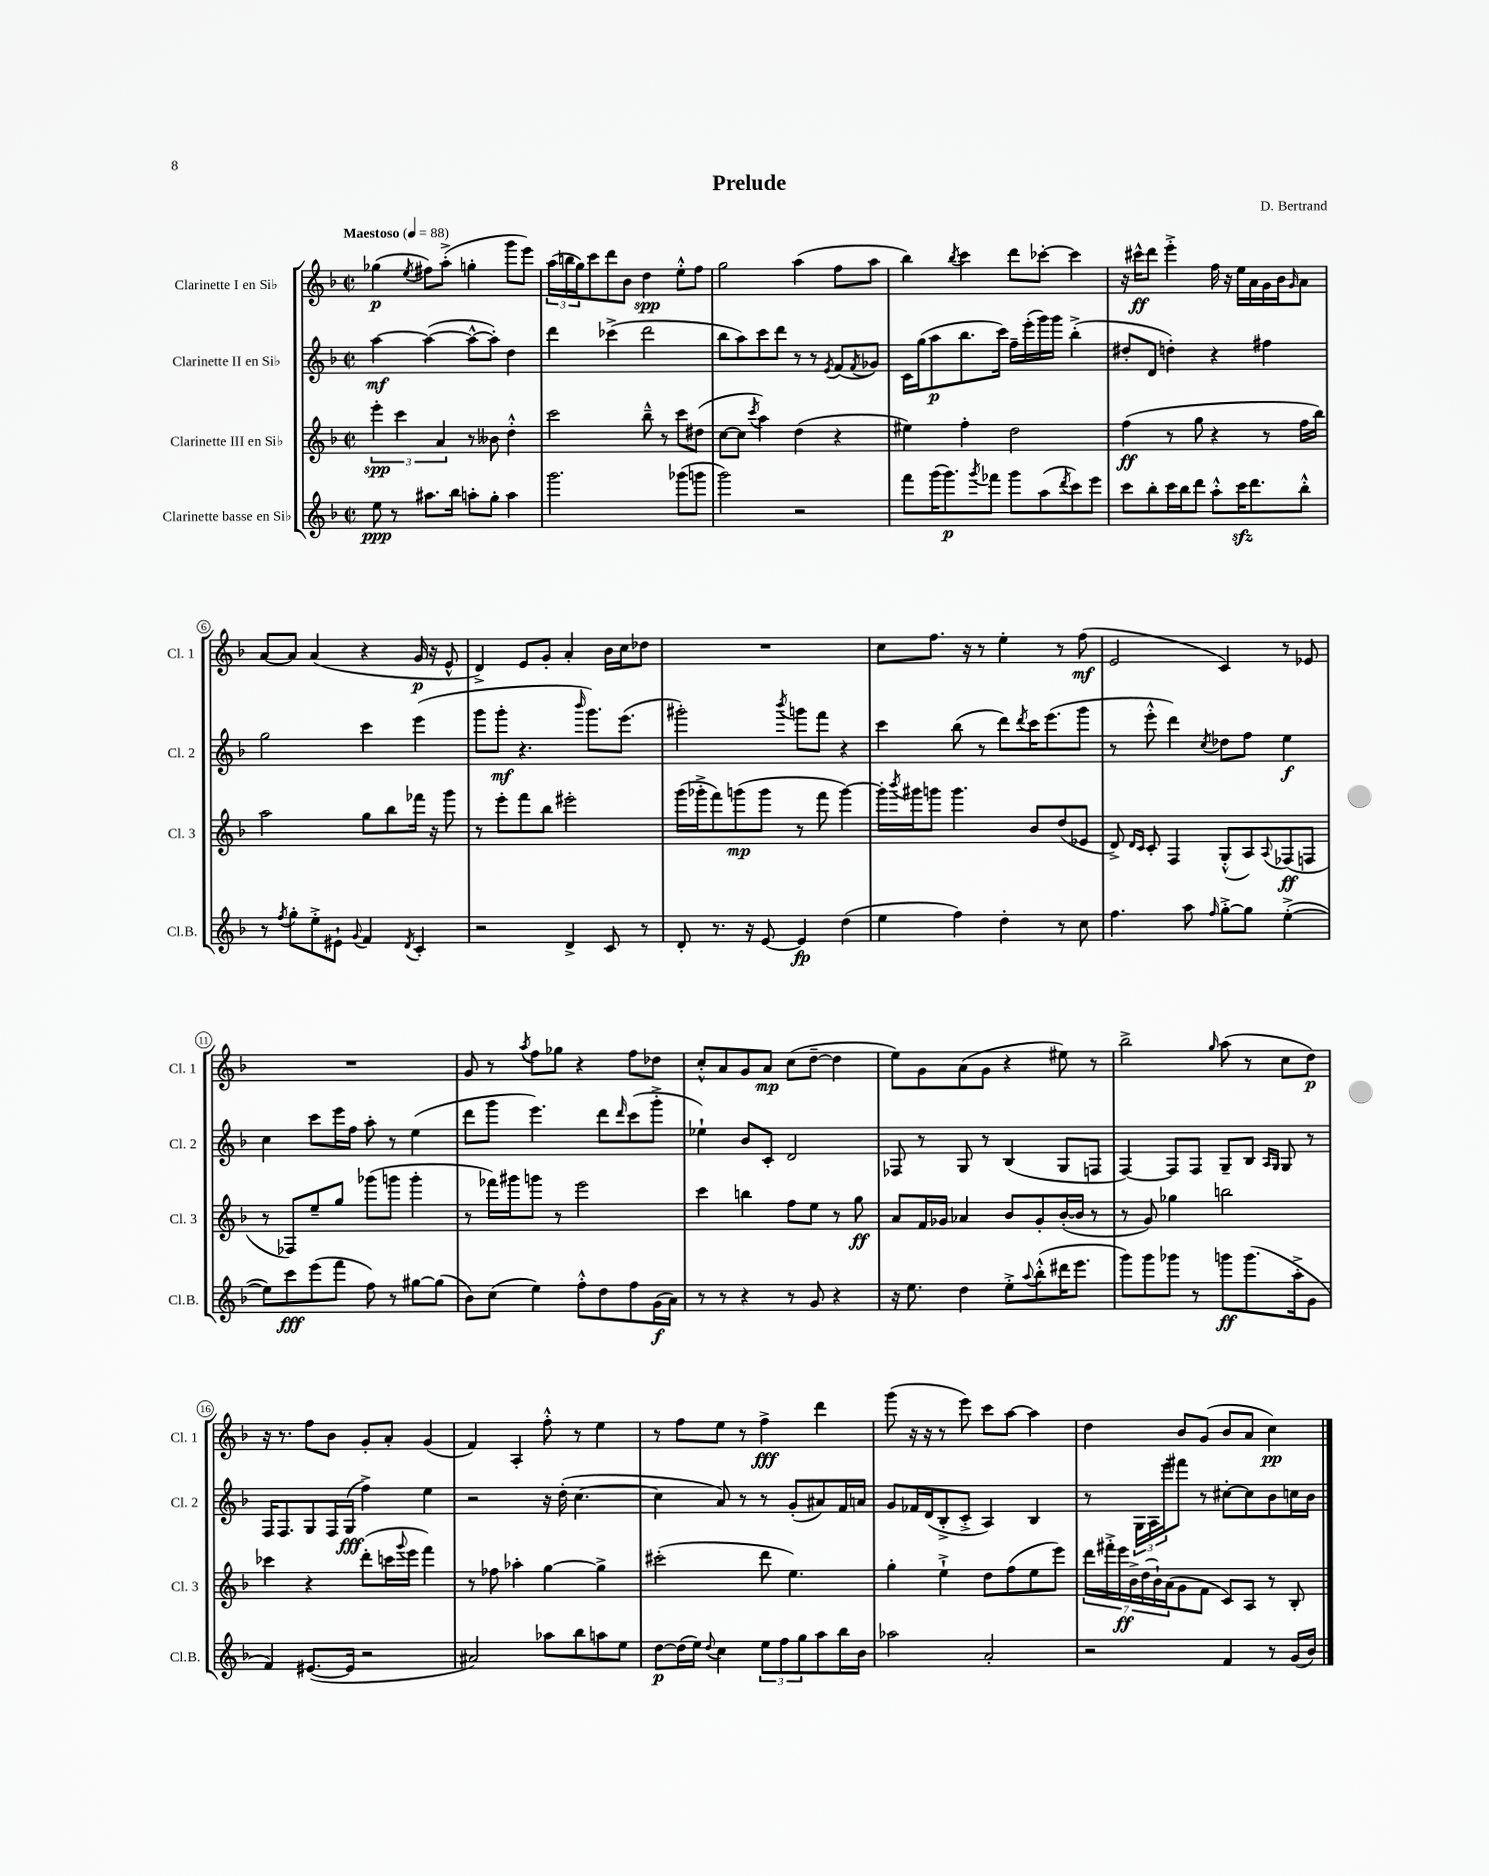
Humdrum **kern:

**kern	**kern	**kern	**kern
*staff4	*staff3	*staff2	*staff1
*clefG2	*clefG2	*clefG2	*clefG2
*k[b-]	*k[b-]	*k[b-]	*k[b-]
*M2/2	*M2/2	*M2/2	*M2/2
*met(c|)	*met(c|)	*met(c|)	*met(c|)
*MM88	*MM88	*MM88	*MM88
8ee	6eee'	[4aa	(4gg-
8r	.	.	.
.	6ccc	.	.
.	.	.	8qee
8.aa#	.	(4aa_	8ff#)
.	6a	.	.
.	.	.	(8aa'^
16bb-	.	.	.
8aa'	8r	8aa^^_	4gg'
8gg'	8b--	8aa'])	.
4aa	4dd'^^	4dd	8ggg
.	.	.	8eee)
=	=	=	=
2.ggg	2ccc	4ddd	(24aa
.	.	.	24bb
.	.	.	24gg)
.	.	.	8ccc
.	.	(4ccc-^	8ddd
.	.	.	8b-
.	8bb-~^^	2ddd	4dd
.	8r	.	.
(8ggg-	8ccc	.	8ee'^^
8ggg	(8dd#	.	8ff
=	=	=	=
2ggg)	[8cc	8bb-	2gg
.	8cc]	8aa)	.
.	8qccc	.	.
.	4aa)	8ccc	.
.	.	8ddd	.
2r	(4dd	8r	(4aa
.	.	8r	.
.	.	8qe	.
.	4r	(8f	8ff
.	.	8qf	.
.	.	8g-)	8aa
=	=	=	=
8fff	4ee#)	16c	4bb-)
.	.	(16gg	.
(16ggg	.	8aa	.
8.ggg)	.	.	.
.	.	.	8qbb-
.	4ff'	8.bb-	4ccc
8qggg	.	.	.
8fff-	.	.	.
.	.	16ccc)	.
8ggg	2dd	16ff~	8ddd
.	.	(16eee'	.
(8aa	.	16ggg)	[8ccc-'
.	.	16ggg	.
8qddd	.	.	.
8ccc)	.	(4bb-'^	4ccc-]
8eee	.	.	.
=	=	=	=
8ccc	(4ff	8dd#'	16r
.	.	.	16ccc#^^
8bb-'	.	8d	8ddd
16ccc	8r	4dd')	4eee'^
16bb-	.	.	.
8ddd	8gg	.	.
8aa'^^	4r	4r	16ff
.	.	.	16r
16ccc	.	.	16ee
8.ddd	.	.	16a
.	8r	4ff#	16g
.	.	.	16b-
.	.	.	16qqg
8bb-'^^	16ff	.	8a
.	16bb-)	.	.
=	=	=	=
8r	2aa	2gg	[8a
8qff	.	.	.
8gg'	.	.	8a]
8ee'^	.	.	(4a
8e#`	.	.	.
8qqg	.	.	.
4f	8gg	4ccc	4r
.	8bb-	.	.
8qd	.	.	.
4c'	16fff-	(4eee	16g
.	16r	.	16r
.	8ggg	.	8e^^
=	=	=	=
2r	8r	8ggg	4d^)
.	8eee'	8ggg'	.
.	8fff	4.r	8e
.	8bb-	.	8g'
4d^	2eee#'	.	4a'
.	.	16qqbbb-	.
.	.	8.ggg)	.
8c	.	.	16b-
.	.	(8.eee	16cc
8r	.	.	8dd-
=	=	=	=
8d'	(16ggg	2ggg#')	1r
.	16ggg-'^	.	.
8.r	8fff)	.	.
.	(8ggg	.	.
16r	.	.	.
[8e	8ggg	.	.
.	.	8qbbb-	.
4e]	8r	8ggg	.
.	8fff	8fff	.
(4dd	[4ggg)	4r	.
=	=	=	=
4ee	16ggg']	4ccc	8cc
.	8qbbb-	.	.
.	16ggg#	.	.
.	8ggg	.	8.ff
4ff)	4.ggg	(8bb-	.
.	.	.	16r
.	.	8r	8r
4dd'	.	8ddd)	4ee'
.	.	8qddd	.
.	8b-	16ccc	.
.	.	(8.eee	.
8r	(8dd	.	8r
8cc	8e-	8ggg	(8ff
=	=	=	=
4.ff	8d^)	8r	2e
.	16qqd	.	.
.	16qqc	.	.
.	8c'	8eee'^^	.
.	4F	4ddd)	.
8aa	.	.	.
16qqff	.	8qcc	.
[8gg'^	(8G'^^	8dd-	4c)
8gg]	8A)	8ff	.
.	8qqA	.	.
([4ee'^	(8F-	4ee	8r
.	8F	.	8e-
=	=	=	=
8ee])	8r	4cc	1r
8ccc	8F-)	.	.
(8eee	8ee~	8ccc	.
8fff	8gg	16eee	.
.	.	16ff	.
8ff)	(8ggg-	8aa'	.
8r	8ggg	8r	.
[8gg#	4ggg'	(4ee	.
(8gg#]	.	.	.
=	=	=	=
8b-)	8r	8ddd	8g
(8cc	16fff-)	8ggg	8r
.	16ggg#	.	.
.	.	.	8qaa
4ee)	8ggg	4.eee)	8ff
.	8r	.	8gg-
8ff'^^	2eee	.	4r
8dd	.	8ddd	.
.	.	16qqddd	.
8ff	.	(8ccc	8ff
(16g	.	8ggg'^	8dd-
16a)	.	.	.
=	=	=	=
8r	4ccc	4ee-`)	8cc'^^
8r	.	.	8a
4r	4bb	8b-	8g
.	.	8c'	8a
8r	8ff	2d	(8cc
8g	8ee	.	[8dd~
4r	8r	.	4dd]
.	8gg	.	.
=	=	=	=
16r	8a	8F-	8ee)
8.ee	.	.	.
.	16f	8r	8g
.	16g-	.	.
4dd	4a-	8G	(8a
.	.	8r	8g
8ee'^	8b-	(4B-	4r
8qqaa	.	.	.
(8bb-'^^	8g-'	.	.
16ddd#	([16b-'	8G	8ee#)
8.eee	16b-]	.	.
.	8r	8F	8r
=	=	=	=
8ggg)	8r	[4F)	2bb-^
8ggg	8g)	.	.
8ggg-	4gg-	8F]	.
8r	.	8F	.
.	.	.	16qqgg
8ggg	2bb	8G~	(8aa
(8.ggg	.	8B-	8r
.	.	16qqA	.
.	.	16qqG	.
.	.	8G	8cc
16aa'^	.	.	.
8g	.	8r	8dd)
=	=	=	=
4f)	4ccc-	16F	16r
.	.	8.F	8.r
([8.e#	4r	8G	8ff
.	.	16F	8b-
16e#]	.	(16G	.
2r	(8ddd'	4ff^)	8g'
.	16ccc	.	8a'
.	8qqggg	.	.
.	16eee	.	.
.	4fff)	4ee	(4g
=	=	=	=
2a#)	8r	2r	4f)
.	8ff-	.	.
.	4aa-'	.	4A'
8aa-	[4gg	16r	8ff'^^
.	.	(16dd'	.
8bb-	.	[4.cc	8r
8aa	4gg^]	.	4ee
8ee	.	.	.
=	=	=	=
[8dd	(2ccc#'	4cc]	8r
(16dd]	.	.	8ff
16ee)	.	.	.
8qqdd	.	.	.
4cc	.	8a)	8ee
.	.	8r	8r
12ee	8ddd	8r	4ff^
12ff	.	.	.
.	4.ee)	(8g'	.
12gg	.	.	.
8aa	.	8a#)	4ddd
16bb-	.	16f	.
16b-	.	16a	.
=	=	=	=
2aa-	4gg'	8g	(8ggg
.	.	16f-	16r
.	.	(16d	16r
.	4ee`^	8B-'^	8r
.	.	8c'^	8eee)
2a'	8dd	4A)	8ccc
.	(8ff	.	[8aa
.	8ee	4B-	4aa]
.	8eee)	.	.
=	=	=	=
2r	28ddd	8r	4dd
.	28fff#'^	.	.
.	28eee	.	.
.	28b-^	.	.
.	.	24G	.
.	(28dd	.	.
.	.	24A	.
.	28b-`)	.	.
.	.	24eee'	.
.	(28a	.	.
.	8g	8fff#	8b-
.	8f	8r	(8g
4f	8c)	[8cc#'	8b-
.	8A	8cc#]	8a
8r	8r	8b-	4cc)
(16g	8B-'	16cc	.
16b-)	.	16b-	.
==	==	==	==
*-	*-	*-	*-
